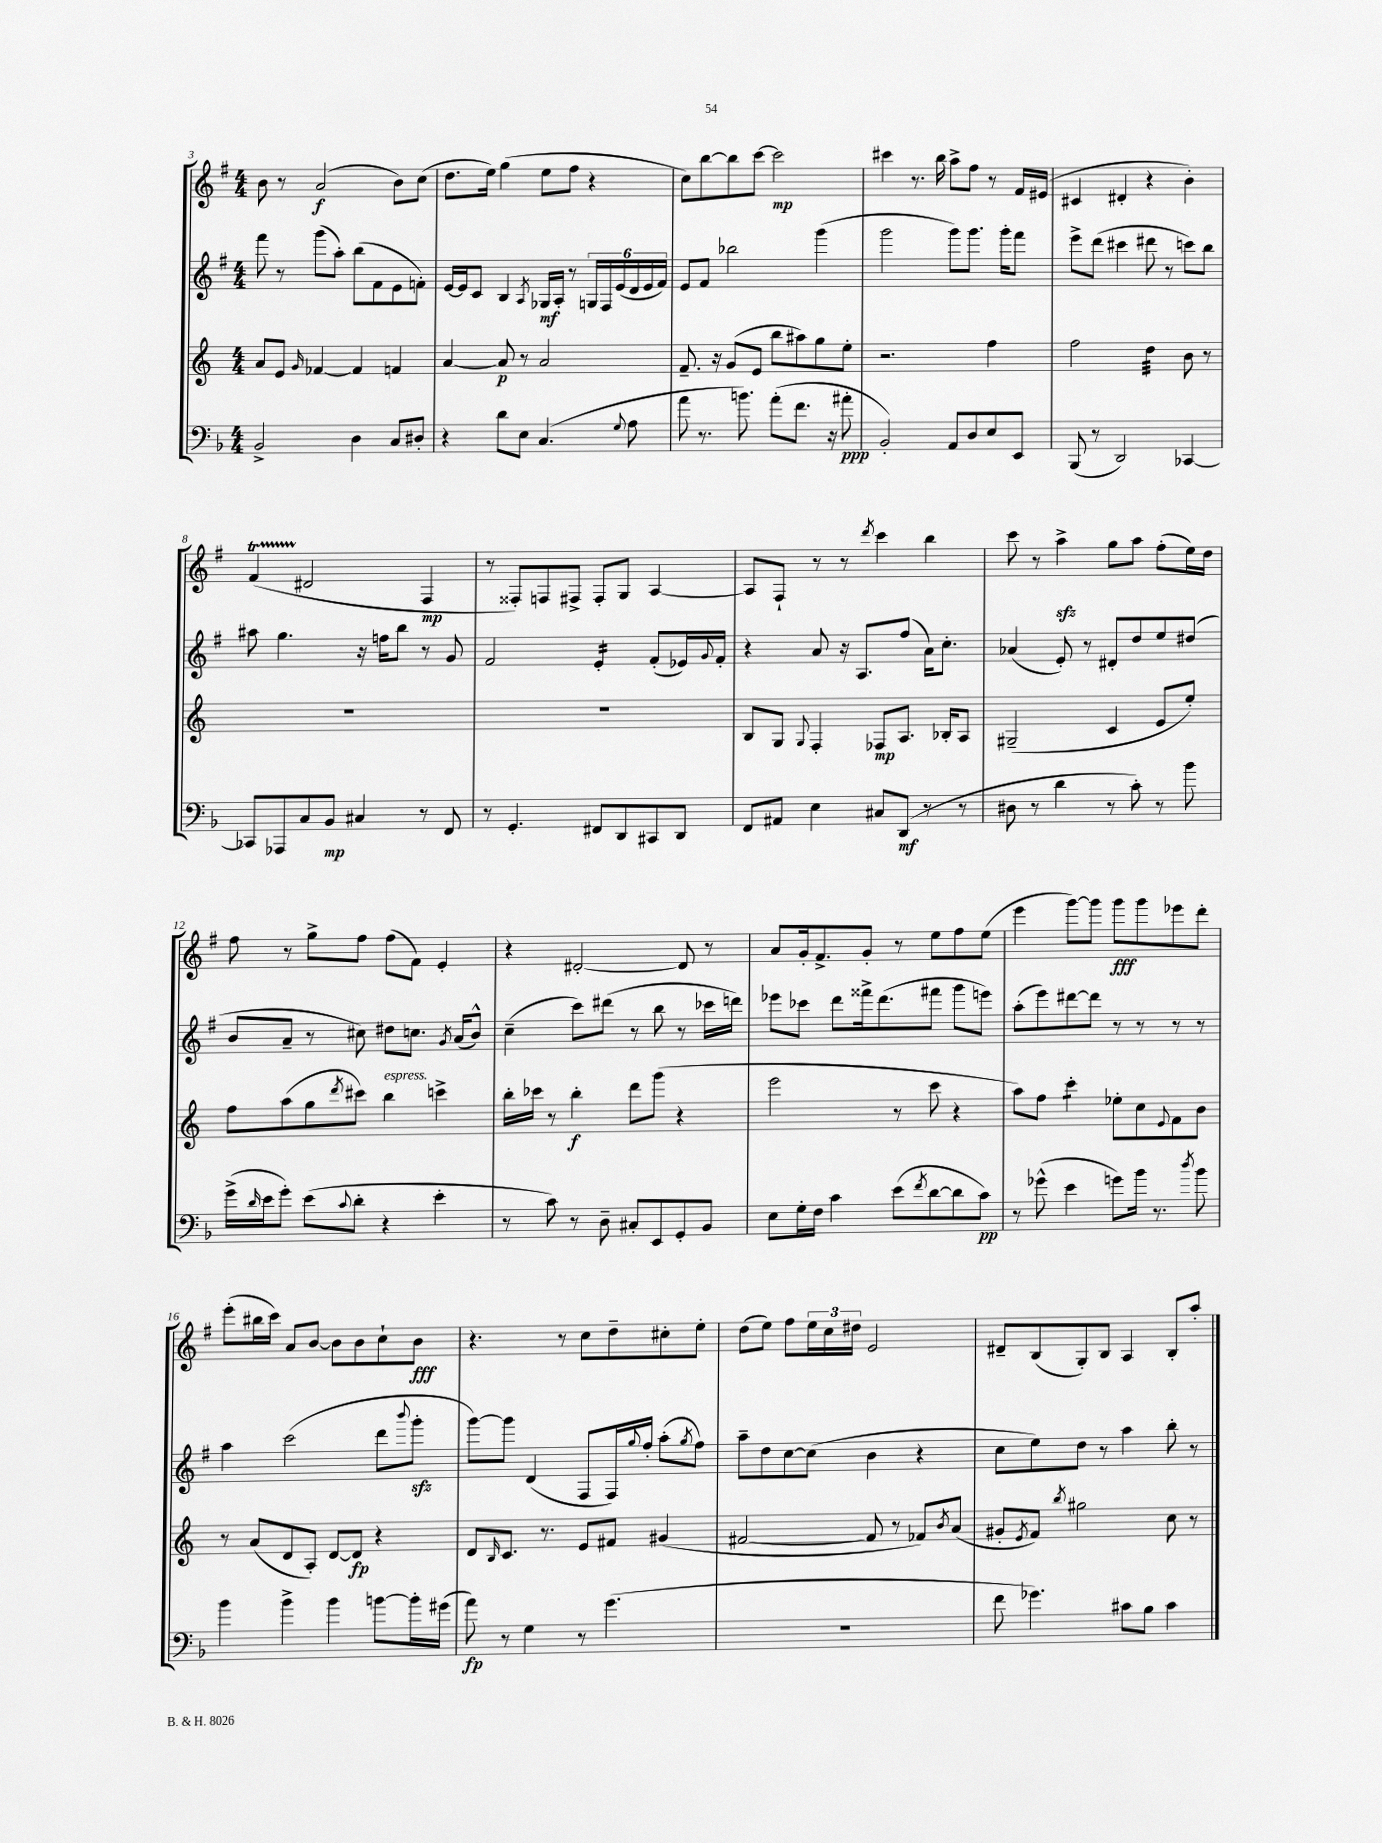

**kern	**kern	**kern	**kern
*staff4	*staff3	*staff2	*staff1
*clefF4	*clefG2	*clefG2	*clefG2
*k[b-]	*k[]	*k[f#]	*k[f#]
*M4/4	*M4/4	*M4/4	*M4/4
2BB-^/	8a/L	8fff#\	8b\
.	8e/J	8r	8r
.	16qqg/	.	.
.	[4f-/	(8ggg\L	(2a/
.	.	8aa'\J)	.
4D\	4f-/]	(8bb\L	.
.	.	8f#\	.
8C/L	4f/	8e\	8b\L)
8D#'/J	.	8f'\J)	(8cc\J
=	=	=	=
4r	[4a/	[16e/LL	8.dd\L
.	.	16e/]J	.
.	.	8c/J	.
.	.	.	16ee\Jk)
8d\L	8a/]	4B/	(4gg\
8E\J	8r	.	.
.	.	8qA/	.
(4.C/	2a/	16G-/LL	8ee\L
.	.	16A'/JJ	.
.	.	8r	8ff#\J
.	.	24G/LL	4r
.	.	24F#/	.
.	.	(24e/	.
8qqG/	.	.	.
8A\	.	24d/	.
.	.	24e/	.
.	.	24f#/JJ)	.
=	=	=	=
8a\	8.f~/	8e/L	8cc\L)
8.r	.	8f#/J	[8bb\
.	16r	.	.
.	(8g/L	2bb-\	8bb\]
8.b\)	.	.	.
.	8e/J	.	[8ccc\J
(8a'\L	8bb\L	.	2ccc\]
8.f\J	8aa#\)	.	.
.	8gg\	(4ggg\	.
16r	.	.	.
8a#'\	8ee'\J	.	.
=	=	=	=
2BB-'/)	2.r	2ggg\	4ccc#\
.	.	.	8.r
.	.	.	16bb\
8AA/L	.	8ggg\L)	8aa^\L
8D/	.	8.ggg\J	8ff#\J
8E/	4ff\	.	8r
.	.	16ggg'\LK	.
8EE/J	.	8fff#\J	16f#/LL
.	.	.	(16e#/JJ
=	=	=	=
(8BBB-/	2ff\	8eee^\L	4c#/
8r	.	(8ddd\J	.
2DD/)	.	4ccc#\	4d#'/
.	4dd\	8ddd#\	4r
.	.	8r	.
[4CC-/	8b\	8ccc\L)	4b'\)
.	8r	8bb\J	.
=	=	=	=
8CC-/]L	1r	8aa#\	(4f#/
8AAA-/	.	4.gg\	.
8C/	.	.	2d#/
8BB-/J	.	.	.
4C#/	.	16r	.
.	.	16ff\LK	.
.	.	8bb\J	.
8r	.	8r	4F#/
8FF/	.	8g/	.
=	=	=	=
8r	1r	2f#/	8r
4.GG'/	.	.	8F##'/L)
.	.	.	8F/
.	.	.	8F#^/J
8FF#/L	.	4e'/	8F#'/L
8DD/	.	.	8G/J
8CC#/	.	(8f#'/L	[4A/
8DD/J	.	16e-/L)	.
.	.	8qqg/	.
.	.	16f#'/JJ	.
=	=	=	=
8FF/L	8B/L	4r	8A/]L
8AA#/J	8G/J	.	8F#`/J
.	8qqG/	.	.
4E\	4F'/	8a/	8r
.	.	16r	8r
.	.	8.A/L	.
.	.	.	8qddd/
8C#/L	8F-/L	.	4ccc\
(8DD/J	8.A/J	(8ff#/J	.
8r	.	16a\LK)	4bb\
.	16B-'/LK	8.cc'\J	.
8r	8A/J	.	.
=	=	=	=
8D#\	(2G#~/	(4a-/	8ccc\
8r	.	.	8r
4d\	.	8e'/)	4aa^\
.	.	8r	.
8r	4c/	8d#'/L	8gg\L
8c'\)	.	8dd/	8aa\J
8r	8e/L	8ee/	(8ff#'\L
8b-\	8ee'/J)	(8dd#/J	16ee\L)
.	.	.	16dd\JJ
=	=	=	=
(16g^\LL	8ff\L	8b/L	8ff#\
16qqd/	.	.	.
16e\J	.	.	.
8g'\J)	(8aa\	8a~/J	8r
(8e\L	8gg\	8r	8gg^\L
8qqc/	8qddd/	.	.
8d'\J	8ccc#\J)	8cc#\)	8ff#\J
4r	4bb\	8dd#\L	(8ff#\L
.	.	8.cc\J	8f#\J)
4e'\	4ccc^\	.	4e'/
.	.	8qg/	.
.	.	(16a/LK	.
.	.	8b^^/J)	.
=	=	=	=
8r	16bb'\LL	(4cc~\	4r
.	16ccc-\JJ	.	.
8c\)	8r	.	.
8r	4bb'\	8ccc\L)	[2d#'/
8D~\	.	(8ddd#\J	.
8C#'/L	8ddd\L	8r	.
8EE/	(8ggg\J	8bb\	.
8GG'/	4r	8r	8d#/]
8BB-/J	.	16ccc-\LL	8r
.	.	16ddd\JJ)	.
=	=	=	=
8E\L	2eee\	8eee-\L	8a/L
16G'\L	.	8ccc-\J	16g'/k
16F\JJ	.	.	8.f#^/
4c\	.	8ddd\L	.
.	.	16fff##^\k	8g'/J
.	.	(8.ddd\	.
(8e\L	8r	.	8r
8qf/	.	.	.
[8d\	8ccc\	8fff#\J	8ee\L
8d\]	4r	8ggg\L	8ff#\
8c\J)	.	8eee\J)	(8ee\J
=	=	=	=
8r	8aa\L)	(8aa'\L	4eee\
(8g-^^\	8ff\J	8eee\)	.
4e\	4ccc'\	[8ddd#\	[8ggg\L)
.	.	8ddd#\]J	8ggg\]J
8g\L)	8ee-'\L	8r	8ggg\L
16b-\Jk	8cc\	8r	8ggg\
8.r	.	.	.
.	8qqe/	.	.
.	8f\	8r	8eee-\
8qdd/	.	.	.
8b-\	8b\J	8r	8ddd'\J
=	=	=	=
4b-\	8r	4aa\	(8eee'\L
.	(8a/L	.	16bb#\L
.	.	.	16ccc\JJ)
4b-^\	8d/	(2ccc\	8a/L
.	8A'/J)	.	[8b/J
4b-\	[8d/L	.	8b\]L
.	8d/]J	.	8b\
[8b\L	4r	8ddd\L	8cc`\
.	.	8qqbbb/	.
16b'\]L	.	8ggg'\J	8b\J
(16g#\JJ	.	.	.
=	=	=	=
8a\)	8d/L	[8ggg\L)	4.r
.	16qqB/	.	.
8r	8.c/J	8ggg\]J	.
4G\	.	(4d/	.
.	8.r	.	.
.	.	.	8r
8r	8e/L	8F#/L	8cc\L
(4.g\	8f#/J	16F#/L)	8dd~\
.	.	8qqgg/	.
.	.	16ff#'/JJ	.
.	(4g#/	(8aa'\L	8cc#'\
.	.	8qgg/	.
.	.	8ff#\J)	8ee'\J
=	=	=	=
1r	[2f#/	8aa~\L	(8dd\L
.	.	8dd\	8ee\J)
.	.	[8cc\	8ff#\L
.	.	(8cc\]J	24ee\L
.	.	.	24cc\
.	.	.	24dd#\JJ
.	8f#/]	4b\	2e/
.	8r	.	.
.	8f-/L)	4r	.
.	8qb/	.	.
.	(8a/J	.	.
=	=	=	=
8f\	8g#'/L	8cc\L	8d#~/L
.	8qe/	.	.
4.g-\)	8f/J)	8ee\)	(8B/
.	8qbb/	.	.
.	2gg#\	8dd\J	8G'/)
.	.	8r	8B/J
8c#\L	.	4aa\	4A/
8B-\J	.	.	.
4c#\	8cc\	8bb'\	8B'/L
.	8r	8r	8aa'/J
==	==	==	==
*-	*-	*-	*-
